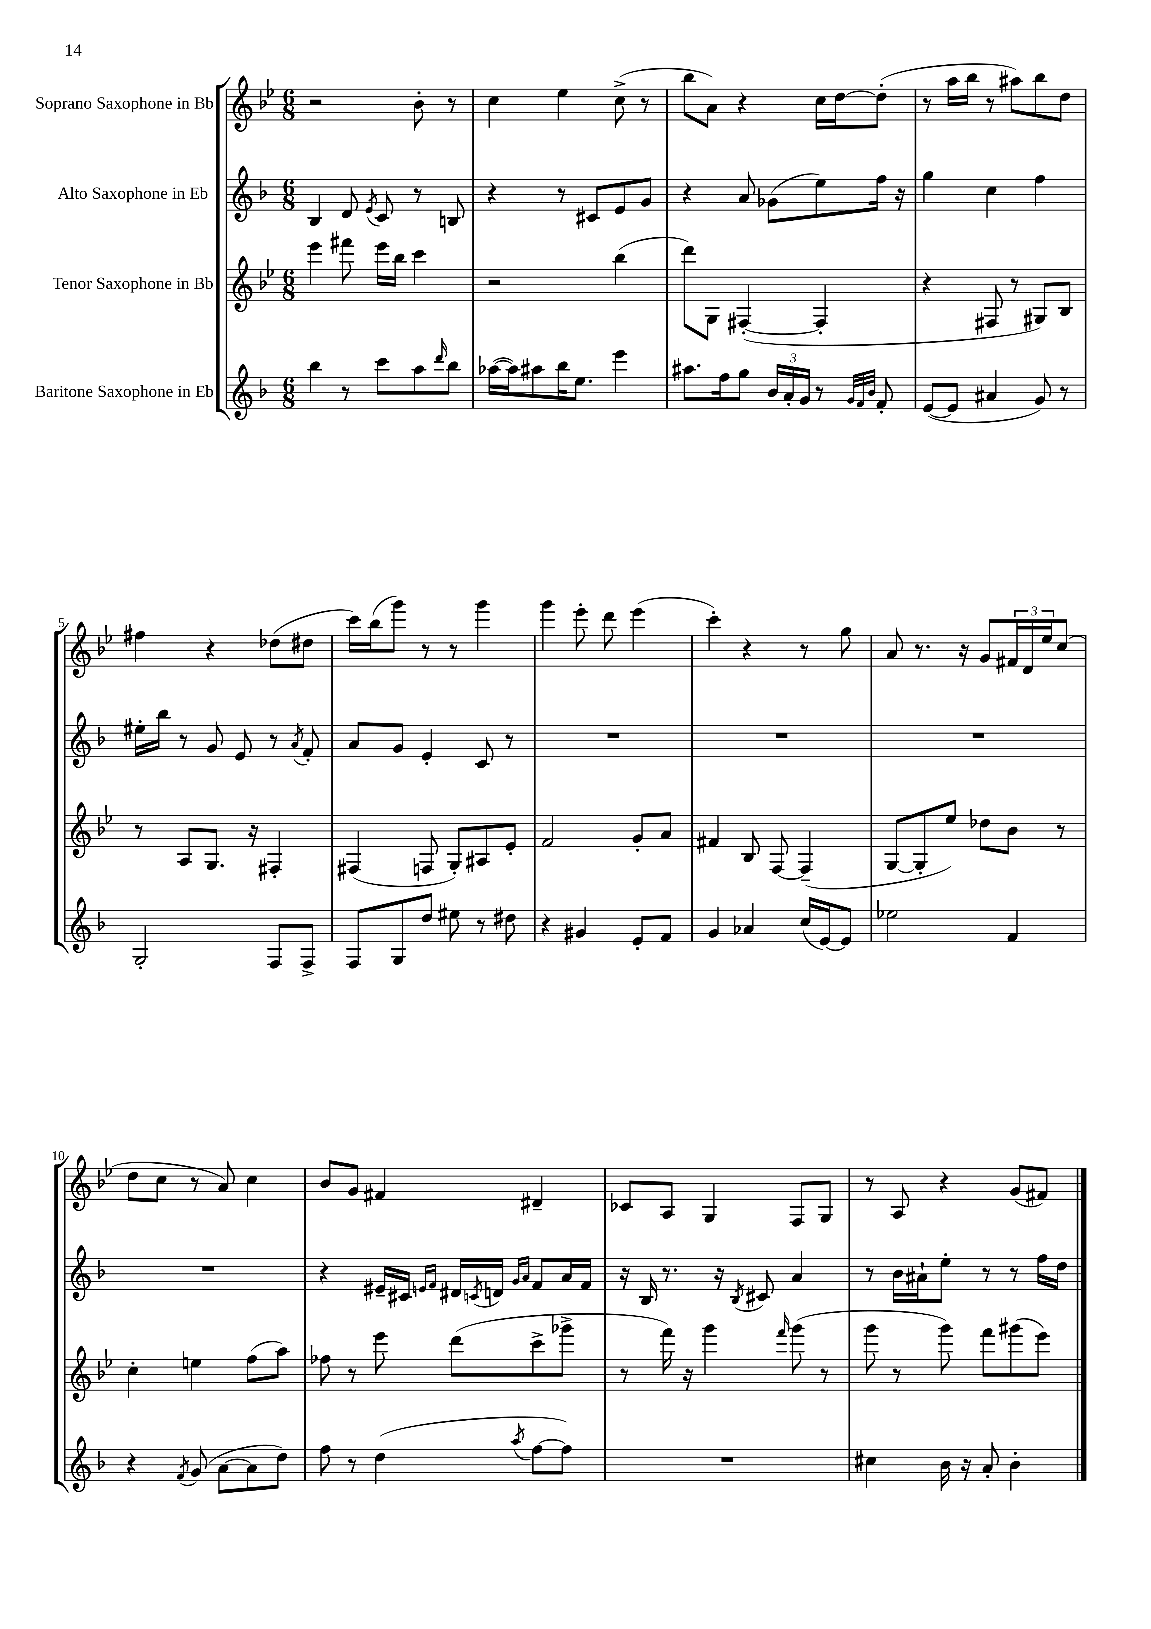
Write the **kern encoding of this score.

**kern	**kern	**kern	**kern
*part4	*part3	*part2	*part1
*staff4	*staff3	*staff2	*staff1
*I"Baritone Saxophone in Eb	*I"Tenor Saxophone in Bb	*I"Alto Saxophone in Eb	*I"Soprano Saxophone in Bb
*clefG2	*clefG2	*clefG2	*clefG2
*k[b-]	*k[b-e-]	*k[b-]	*k[b-e-]
*M6/8	*M6/8	*M6/8	*M6/8
=1	=1	=1	=1
4bb-\	4eee-\	4B-/	2r
8r	8fff#X\	8d/	.
.	.	8qe/	.
8ccc\L	16eee-\LL	8c/	.
.	16bb-\JJ	.	.
8aa\	4ccc\	8r	8b-'\
16qqddd/	.	.	.
8bb-\J	.	8Bn/	8r
=2	=2	=2	=2
([16aa-X\LL	2r	4r	4cc\
16aa-\J])	.	.	.
8aa#X\	.	.	.
16bb-\K	.	8r	4ee-\
8.ee\J	.	.	.
.	.	8c#X/L	.
4eee\	(4bb-\	8e/	(8cc^\
.	.	8g/J	8r
=3	=3	=3	=3
8.aa#X\L	8ddd\L)	4r	8bb-\L
.	8G\J	.	8a\J)
16ff\k	.	.	.
8gg\J	([4F#X'/	8a/	4r
24b-/LL	.	(8g-X\L	.
24a'/	.	.	.
24g/JJ	.	.	.
8r	4F#'/]	8ee\)	16cc\LL
.	.	.	[16dd\J
32qqg/LLL	.	.	.
32qqf/	.	.	.
32qqb-/JJJ	.	.	.
8f'/	.	16ff\Jk	(8dd'\J]
.	.	16r	.
=4	=4	=4	=4
([8e/L	4r	4gg\	8r
8e/J]	.	.	16aa\LL
.	.	.	16bb-\JJ
4a#X/	8F#X/	4cc\	8r
.	8r	.	8aa#X\L)
8g/)	8G#X/L)	4ff\	8bb-\
8r	8B-/J	.	8dd\J
!!LO:LB:g=z
=5	=5	=5	=5
2G'/	8r	16ee#X'\LL	4ff#X\
.	.	16bb-\JJ	.
.	8A/L	8r	.
.	8.G/J	8g/	4r
.	.	8e/	.
.	16r	.	.
8F/L	4F#X'/	8r	(8dd-X\L
.	.	8qa/	.
8F^/J	.	8f'/	8dd#X\J
=6	=6	=6	=6
8F/L	(4F#X/	8a/L	16ccc\LL)
.	.	.	(16bb-\J
8G/	.	8g/J	8ggg\J)
8dd/J	8Fn/	4e'/	8r
8ee#X\	8G'/L)	.	8r
8r	8A#X/	8c/	4ggg\
8dd#X\	8e-'/J	8r	.
=7	=7	=7	=7
4r	2f/	2.r	4ggg\
4g#X/	.	.	8eee-'\
.	.	.	8ddd\
8e'/L	8g'/L	.	(4eee-\
8f/J	8a/J	.	.
=8	=8	=8	=8
4g/	4f#X/	2.r	4ccc'\)
4a-X/	8B-/	.	4r
.	[8F/	.	.
(16cc/LL	(4F~/]	.	8r
[16e/J)	.	.	.
8e/J]	.	.	8gg\
=9	=9	=9	=9
2ee-X\	[8G/L	2.r	8a/
.	8G'/]	.	8.r
.	8ee-/J)	.	.
.	.	.	16r
.	8dd-X\L	.	8g/L
4f/	8b-\J	.	24f#X/L
.	.	.	24d/
.	.	.	24ee-/J
.	8r	.	(8cc/J
!!LO:LB:g=z
=10	=10	=10	=10
4r	4cc'\	2.r	8dd\L
.	.	.	8cc\J
8qf/	.	.	.
(8g/	4een\	.	8r
[8a\L	.	.	8a/)
8a\]	(8ff\L	.	4cc\
8dd\J)	8aa\J)	.	.
=11	=11	=11	=11
8ff\	8ff-X\	4r	8b-/L
8r	8r	.	8g/J
(4dd\	8eee-\	16e#X~/LL	4f#X/
.	.	16c#X/JJ	.
.	.	16qqen/LL	.
.	.	16qqf/JJ	.
.	(8ddd\L	16d#X/LL	.
.	.	8qcn/	.
.	.	16dn/JJ	.
.	.	16qqg/LL	.
8qaa/	.	16qqa/JJ	.
[8ff\L	8ccc^\	8f/L	4d#X~/
8ff\J])	8ggg-X^\J	16a/L	.
.	.	16f/JJ	.
=12	=12	=12	=12
2.r	8r	16r	8c-X/L
.	.	16B-/	.
.	16fff\)	8.r	8A/J
.	16r	.	.
.	4ggg\	.	4G/
.	.	16r	.
.	.	8qB-/	.
.	.	8c#X/	.
.	16qqfff/	.	.
.	(8ggg\	4a/	8F/L
.	8r	.	8G/J
=13	=13	=13	=13
4cc#X\	8ggg\	8r	8r
.	8r	16b-\LL	8A/
.	.	16a#X`\J	.
16b-\	8ggg\)	8ee'\J	4r
16r	.	.	.
8a'/	8fff\L	8r	.
4b-'\	(8ggg#X\	8r	(8g/L
.	8eee-\J)	16ff\LL	8f#X/J)
.	.	16dd\JJ	.
==	==	==	==
*-	*-	*-	*-
